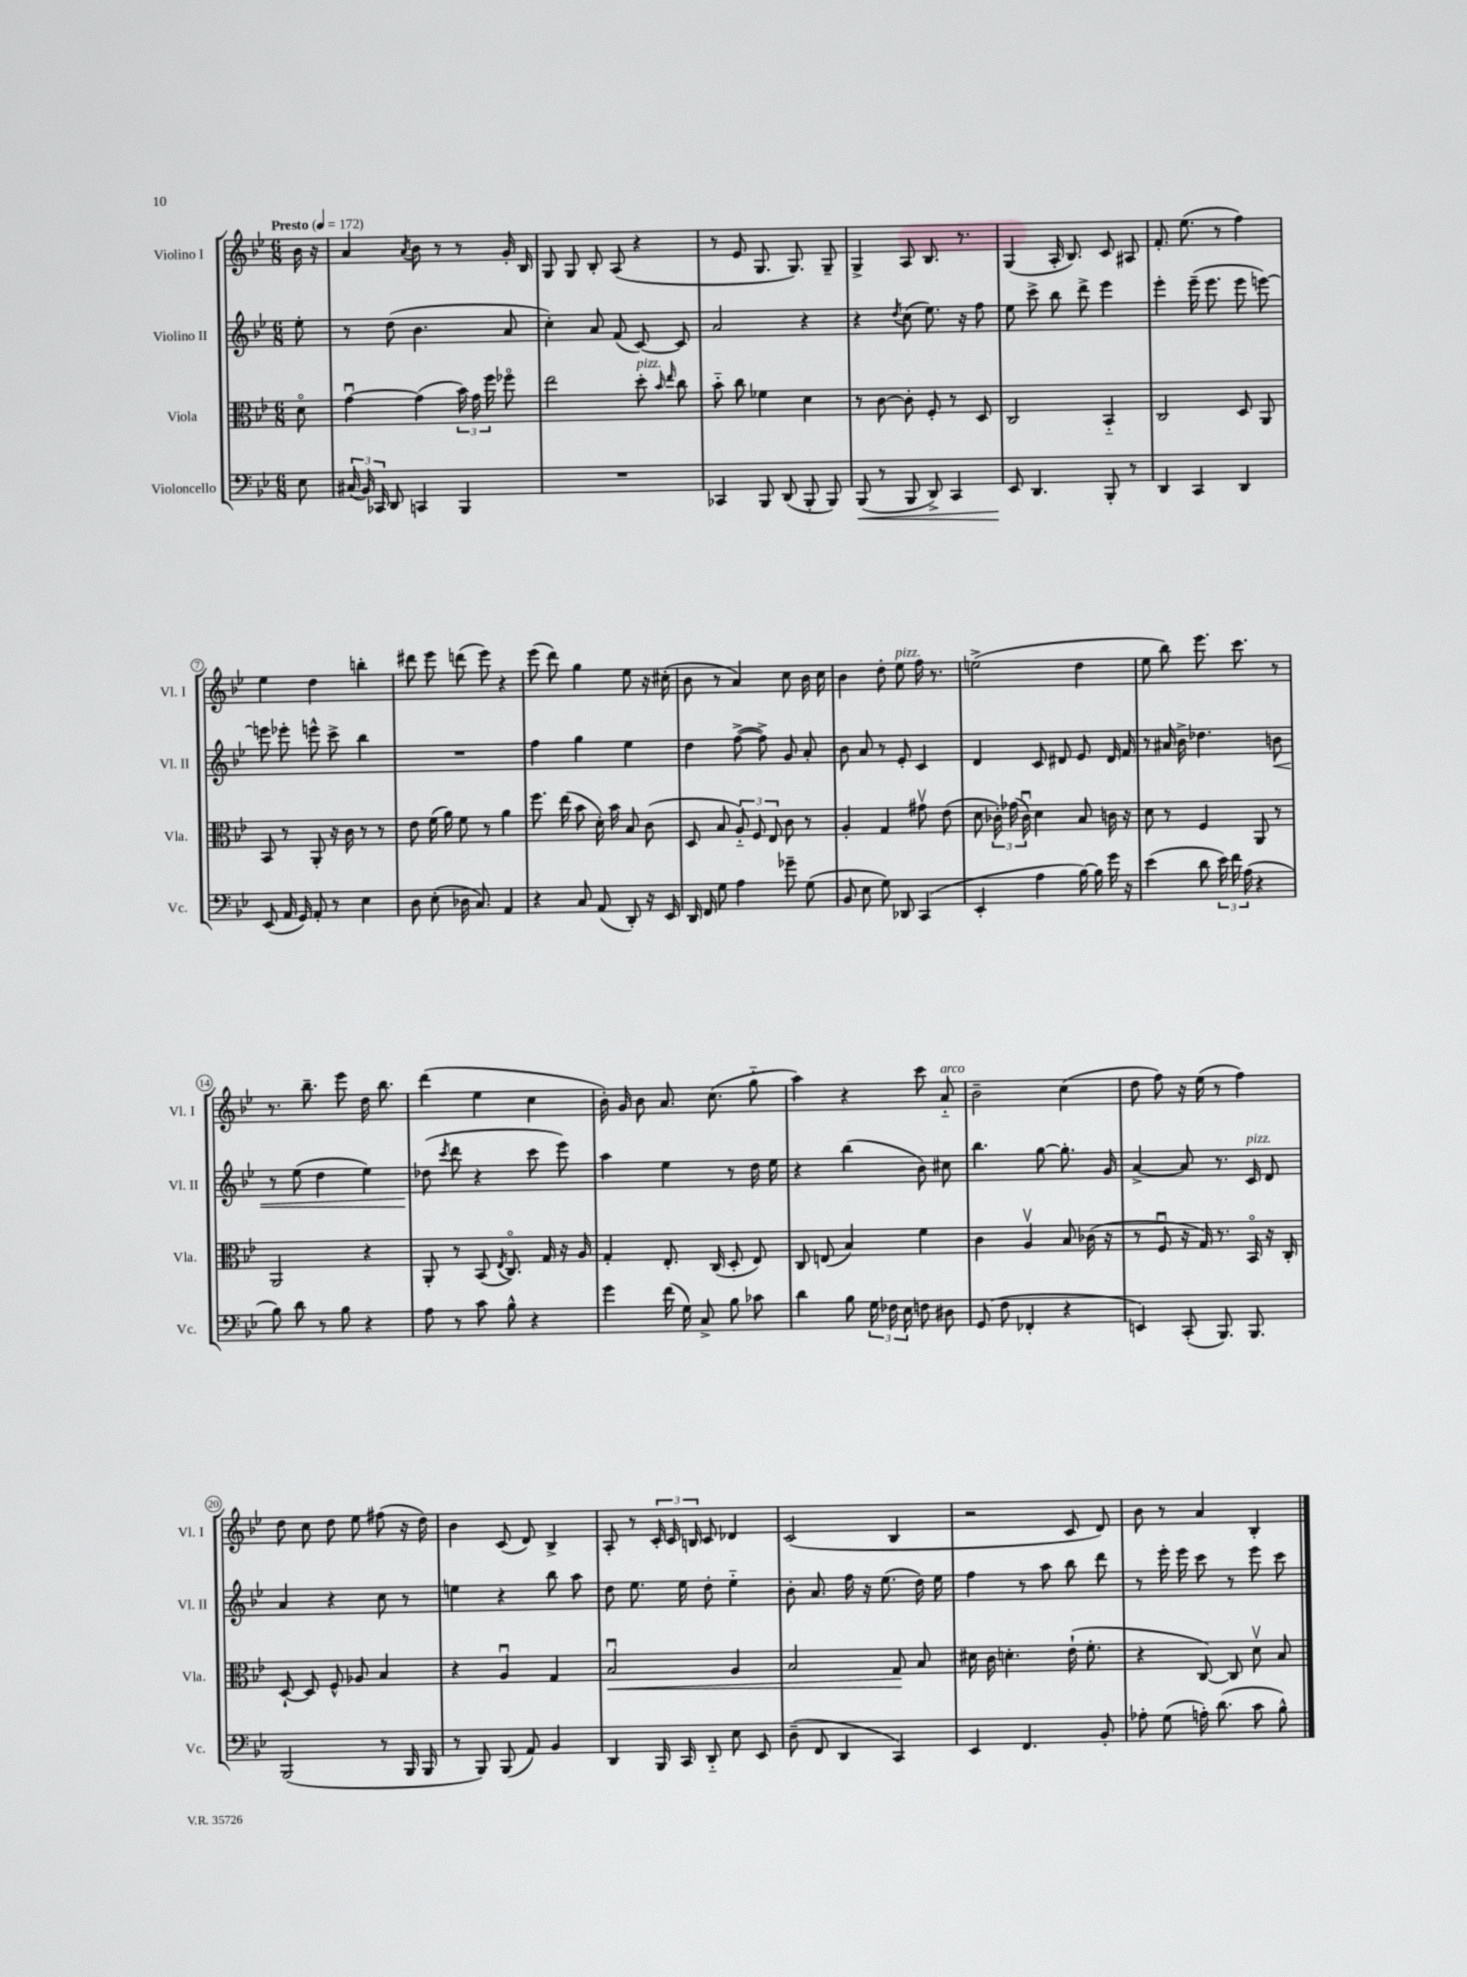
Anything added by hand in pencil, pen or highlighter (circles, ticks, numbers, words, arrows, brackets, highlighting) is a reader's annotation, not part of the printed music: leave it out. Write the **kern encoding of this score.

**kern	**kern	**kern	**kern
*staff4	*staff3	*staff2	*staff1
*clefF4	*clefC3	*clefG2	*clefG2
*k[b-e-]	*k[b-e-]	*k[b-e-]	*k[b-e-]
*M6/8	*M6/8	*M6/8	*M6/8
*MM172	*MM172	*MM172	*MM172
8E-	8do	8ee-'	16b-
.	.	.	16r
=	=	=	=
(24C#	[4gu	8r	4a
24BB-)	.	.	.
24CC-	.	.	.
8DD	.	(8dd	.
.	.	.	8qa
4CC	(4g]	4.b-	8b-
.	.	.	8r
4BBB-	24b-)	.	8r
.	24g	.	.
.	24ff	.	.
.	8ff-o	8a	16g'
.	.	.	16B-
=	=	=	=
2.r	2ee-	4cc')	8G
.	.	.	8G
.	.	8a	8B-'
.	.	(8f	(8A
.	8dd'	[8c)	4r
.	16qqb-	.	.
.	16qqee-	.	.
.	8cc	8c]	.
=	=	=	=
4CC-	8b-'~	2a	8r
.	8cc	.	8e-
8BBB-	4f-	.	8.G
(8DD	.	.	.
.	.	.	8.G)
8BBB-'	4d	4r	.
8BBB-)	.	.	8G~
=	=	=	=
(8BBB-	8r	4r	4G^
8r	[8c	.	.
.	.	8qdd	.
8BBB-	8c']	(8cc	8A
8DD^)	8F'	8.ee-)	8.B-
4CC	8r	.	.
.	.	16r	8.r
.	8D	8ff	.
=	=	=	=
8EE-	2C	8ee-	(4G
4.DD	.	8ccc^	.
.	.	8bb-	16A'
.	.	.	8.B-)
.	.	8ddd^	.
8BBB-'	4BB-'~	4eee-	8c
8r	.	.	8A#
=	=	=	=
4DD	2C	4eee-'	8.f'
.	.	.	(8.ee-
4CC	.	(16eee-~	.
.	.	8.eee-	.
.	.	.	8r
4DD	8D	8eee-	4ff)
.	8AA	[8eee)	.
=	=	=	=
(8EE-	8BB-	8eee]	4ee-
16AA	8r	8eee-'	.
16GG)	.	.	.
8AA'	8AA'	8eee^^	4dd
8r	16r	8ccc^	.
.	16c	.	.
4E-	8r	4bb-	4bb'
.	8r	.	.
=	=	=	=
8D	8e-	2.r	8ddd#
(8E-'	(16f	.	8eee-
.	16a)	.	.
16D-	8f	.	(8ddd
8.C)	.	.	.
.	8r	.	8eee-)
4AA	4a	.	4r
=	=	=	=
4r	8.ff	4ff	(8eee-
.	.	.	8ddd)
.	(16ee-	.	.
8C	8b-	4gg	4gg
(8AA	16d')	.	.
.	16b-	.	.
8DD')	8B-	4ee-	8ee-
16r	(8c	.	16r
16EE-	.	.	(16cc#'
=	=	=	=
16DD	8D	4dd	8b-
16FF	.	.	.
8G	8B-	.	8r
4A	12A'~)	([8ff^	4a)
.	12F	.	.
.	.	8ff^])	.
.	12E-	.	.
8g-~	8c	8g	8cc
(8G	8r	8a'	16b-
.	.	.	16cc
=	=	=	=
8BB-	4A'	8b-	4b-
8E-	.	8a	.
8G)	4G	8r	8dd'
8DD-	.	8e-'	8ee-
(4CC	8g#v	4c	16ff
.	.	.	8.r
.	(8e-	.	.
=	=	=	=
4EE-'	8d	4d	(2ee^
.	24c-')	.	.
.	(24g-	.	.
.	24c-u)	.	.
4A	4d	8c	.
.	.	8d#	.
[16B-)	8B-	8e-	4dd
16B-]	.	.	.
16g	16c	16d#	.
16r	16r	16f	.
=	=	=	=
(4e-	8d	8r	8ee-
.	8r	16a#	8bb-)
.	.	16b-^	.
8d	4F	4.dd-	8.eee-
24e-)	.	.	.
24f	.	.	.
.	.	.	8.ccc
(24A	.	.	.
4r	8AA	.	.
.	8r	8b	8r
=	=	=	=
8B-)	2AA	8r	8.r
8d	.	(8ee-	.
.	.	.	8.bb-~
8r	.	4dd	.
8B-	.	.	8eee-
4r	4r	4ee-)	16dd
.	.	.	8.bb-
=	=	=	=
8A	8AA'	(8dd-	(4ddd
.	.	8qccc	.
8r	8r	8ddd	.
8c	(8BB-	4r	4ee-
.	8qE-	.	.
8B-^^	8.Co)	.	.
4r	.	8ccc	4cc
.	16G	.	.
.	16r	8eee-)	.
.	16A	.	.
=	=	=	=
4g	4G'	4aa	16b-')
.	.	.	16g
.	.	.	8b-
(16f	8.E-'	4ee-	8.a
16G)	.	.	.
8C^	.	.	.
.	(16C	.	(8.cc
8B-	8D'	8r	.
8c-	8E-)	16dd	8gg'~
.	.	16ee-	.
=	=	=	=
4d	8C	4r	4aa)
.	(8E	.	.
8B-	4B-)	(4bb-	4r
24G	.	.	.
24F-	.	.	.
24E-	.	.	.
8F	4f	8b-)	8ccc
8D#	.	8cc#	8a'~
=	=	=	=
(8GG	4c	4.bb-	2b-~
8F	.	.	.
4FF-'	4Av	.	.
.	.	[8gg	.
4r	8B-	8.gg']	(4cc
.	(16c-	.	.
.	16r	16g	.
=	=	=	=
4EE)	8r	[4a^	8dd
.	8Fu	.	8ff)
(8CC'	16r	8a]	16r
.	16G)	.	(16ee-
8.BBB-)	8.r	8.r	8r
.	.	.	4ff)
8.BBB-	16BB-o	16c	.
.	16r	8d	.
.	16C'	.	.
=	=	=	=
(2BBB-	[8D`	4a	8dd
.	8D]	.	8cc
.	8F^^	4r	8dd
.	8A-	.	8ee-
8r	4B-	8cc	(8ff#
16BBB-	.	8r	16r
16BBB-	.	.	16dd)
=	=	=	=
8r	4r	4ee	4b-
8BBB-)	.	.	.
(8BBB-	4Au	4r	(8c
8AA)	.	.	8d)
4BB-	4G	8bb-	4B-^
.	.	8aa	.
=	=	=	=
4DD	2B-u	8dd	8A'
.	.	8.ee-	8r
16BBB-	.	.	24c'
.	.	.	24c
16CC	.	16ee-	.
.	.	.	24B
8DD'~	.	8dd'	8c
8E-	4A	4ee-'~	4d-
8EE-	.	.	.
=	=	=	=
(8D~	2B-	8b-'	(2c
8FF	.	8.a	.
4DD	.	.	.
.	.	16ff	.
.	.	16r	.
.	.	(8.ee-	.
4CC)	8G	.	4B-
.	8B-	16dd)	.
.	.	16ee-	.
=	=	=	=
4EE-	16d#	4ff	2r
.	16c	.	.
.	4.d'	.	.
4.FF	.	8r	.
.	.	8aa	.
.	(16e-`	8bb-	8c
.	8.f'	.	.
8BB-'	.	8ddd	8d)
=	=	=	=
8A-'	4r	8r	8b-
(8G	.	16eee-'	8r
.	.	16eee-	.
16A')	[8C)	8ccc	4a
(8.d	.	.	.
.	8C]	8r	.
8c	8dv	8eee-	4B-'
8B-^^)	8B-	8ccc	.
==	==	==	==
*-	*-	*-	*-
